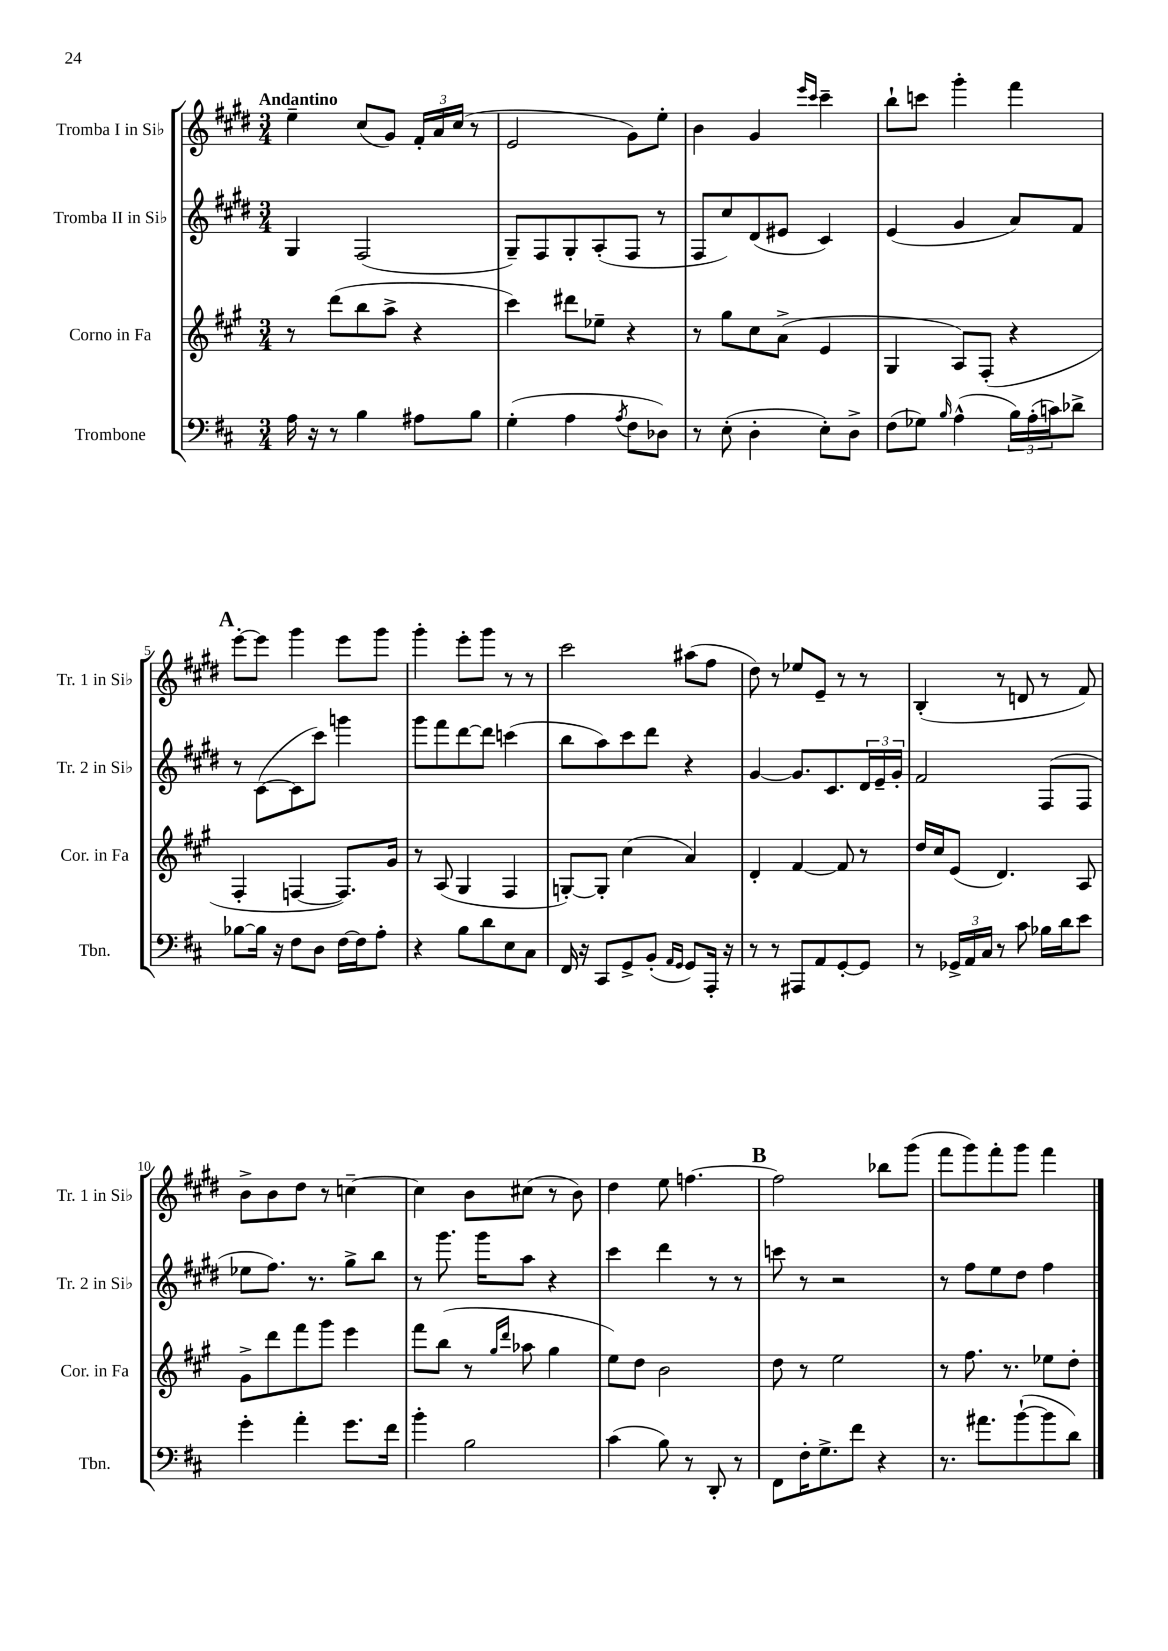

**kern	**kern	**kern	**kern
*staff4	*staff3	*staff2	*staff1
*clefF4	*clefG2	*clefG2	*clefG2
*k[f#c#]	*k[f#c#g#]	*k[f#c#g#d#]	*k[f#c#g#d#]
*M3/4	*M3/4	*M3/4	*M3/4
16A	8r	4G#	4ee~
16r	.	.	.
8r	(8ddd	.	.
4B	8bb	(2F#	(8cc#
.	8aa^	.	8g#)
8A#	4r	.	24f#'
.	.	.	24a
.	.	.	(24cc#
8B	.	.	8r
=	=	=	=
(4G'	4ccc#)	8G#~)	2e
.	.	8F#	.
4A	8ddd#	8G#'	.
.	8ee-~	(8A'	.
8qA	.	.	.
8F#	4r	8F#	8g#)
8D-)	.	8r	8ee'
=	=	=	=
8r	8r	8F#	4b
(8E'	8gg#	8cc#)	.
4D'	8cc#	(8d#	4g#
.	(8a^	8e#	.
.	.	.	16qqeee
.	.	.	16qqccc#
8E')	4e	4c#)	4ccc#~
8D^	.	.	.
=	=	=	=
(8F#	4G#	(4e	8bb`
8G-)	.	.	8ccc
16qqB	.	.	.
(4A^^	8A)	4g#	4ggg#'
.	(8F#'	.	.
24B)	4r	8a)	4fff#
(24A'	.	.	.
24c)	.	.	.
8d-^	.	8f#	.
=	=	=	=
[8B-	4F#'	8r	[8eee'
16B-]	.	([8c#	8eee]
16r	.	.	.
8F#	[4F	8c#]	4ggg#
8D	.	8ccc#)	.
[16F#	8.F])	4ggg	8eee
16F#]	.	.	.
8A'	.	.	8ggg#
.	16g#	.	.
=	=	=	=
4r	8r	8ggg#	4ggg#'
.	(8A	8fff#	.
8B	4G#	[8ddd#	8eee'
8d	.	8ddd#]	8ggg#
8E	4F#	(4ccc	8r
8C#	.	.	8r
=	=	=	=
16FF#	[8G')	8bb	2ccc#
16r	.	.	.
8CC#	8G']	8aa)	.
8GG^	(4cc#	8ccc#	.
(8BB'	.	8ddd#	.
16qqAA	.	.	.
16qqGG	.	.	.
8GG)	4a)	4r	(8aa#
16AAA'	.	.	8ff#
16r	.	.	.
=	=	=	=
8r	4d'	[4g#	8dd#)
8r	.	.	8r
8AAA#	[4f#	8.g#]	8ee-
8AA	.	.	8e~
.	.	8.c#	.
[8GG'	8f#]	.	8r
8GG]	8r	24d#	8r
.	.	24e~	.
.	.	24g#'	.
=	=	=	=
8r	16dd	2f#	(4B'
.	16cc#	.	.
24GG-^	(8e	.	.
24AA	.	.	.
24C#	.	.	.
8r	4.d)	.	8r
8c#	.	.	8d
16B-	.	(8F#	8r
16d	.	.	.
8e	8A	8F#	8f#)
=	=	=	=
4g'	8g#^	8ee-	8b^
.	8ddd	8.ff#)	8b
4a'	8fff#	.	8dd#
.	.	8.r	.
.	8ggg#	.	8r
8.g	4eee	8gg#^	[4cc~
.	.	8bb	.
16f#	.	.	.
=	=	=	=
4b'	8fff#	8r	4cc]
.	(8bb	8.ggg#	.
2B	8r	.	8b
.	.	16ggg#	.
.	16qqgg#	.	.
.	16qqddd	.	.
.	8aa-	8aa	(8cc#
.	4gg#	4r	8r
.	.	.	8b)
=	=	=	=
(4c#	8ee)	4ccc#	4dd#
.	8dd	.	.
8B)	2b	4ddd#	8ee
8r	.	.	[4.ff
8DD'	.	8r	.
8r	.	8r	.
=	=	=	=
8FF#	8dd	8ccc	2ff]
16F#'	8r	8r	.
8.G^	.	.	.
.	2ee	2r	.
8f#	.	.	.
4r	.	.	8bb-
.	.	.	(8ggg#
=	=	=	=
8.r	8r	8r	8fff#
.	8.ff#	8ff#	8ggg#)
8.a#	.	.	.
.	.	8ee	8fff#'
.	8.r	.	.
([8b`	.	8dd#	8ggg#
8b]	8ee-	4ff#	4fff#
8d)	8dd'	.	.
==	==	==	==
*-	*-	*-	*-
